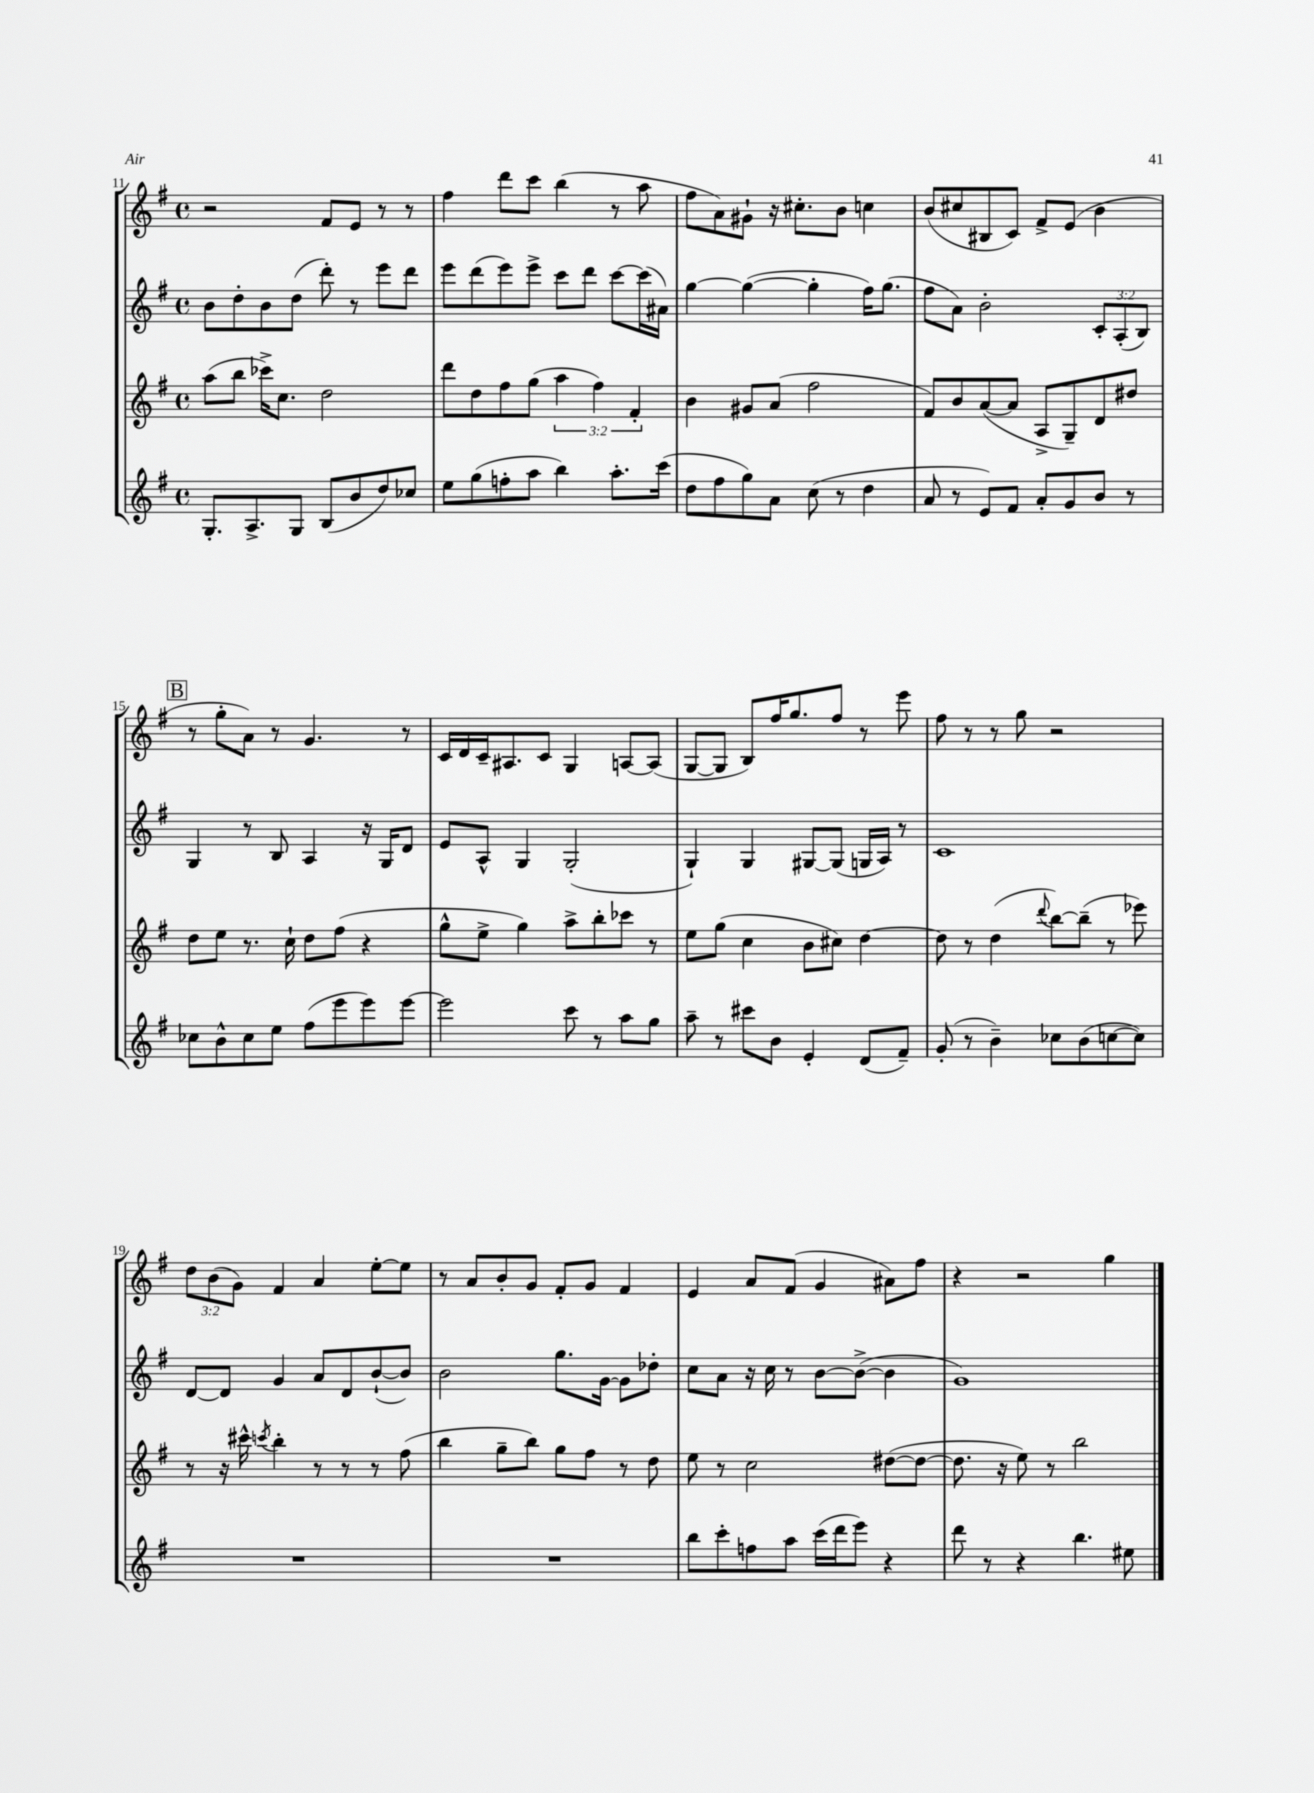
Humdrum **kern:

**kern	**kern	**kern	**kern
*staff4	*staff3	*staff2	*staff1
*clefG2	*clefG2	*clefG2	*clefG2
*k[f#]	*k[f#]	*k[f#]	*k[f#]
*M4/4	*M4/4	*M4/4	*M4/4
*met(c)	*met(c)	*met(c)	*met(c)
8.G'	(8aa	8b	2r
.	8bb	8dd'	.
8.A^	.	.	.
.	16ccc-^)	8b	.
.	8.cc	.	.
8G	.	(8dd	.
(8B	2dd	8ddd')	8f#
8b	.	8r	8e
8dd)	.	8eee	8r
8cc-	.	8ddd	8r
=	=	=	=
8ee	8ddd	8eee	4ff#
(8gg	8dd	(8ddd	.
8ff'	8ff#	8eee)	8ddd
8aa	(8gg	8eee^	8ccc
4bb)	6aa	8ccc	(4bb
.	.	8ddd	.
.	6ff#)	.	.
8.aa'	.	[8ccc	8r
.	6f#'	.	.
.	.	(16ccc]	8aa
(16ccc	.	16a#)	.
=	=	=	=
8dd	4b	[4gg	8ff#
8ff#	.	.	8a)
8gg)	8g#	(4gg_	8g#`
8a	(8a	.	16r
.	.	.	8.cc#'
(8cc	2ff#	4gg']	.
8r	.	.	8b
4dd	.	16ff#)	4cc
.	.	(8.gg	.
=	=	=	=
8a	8f#)	8ff#	(8b
8r	8b	8a)	8cc#
8e)	([8a	2b'	8B#
8f#	8a]	.	8c)
8a'	8A^	.	8f#^
8g	8G~)	.	(8e
8b	8d	12c'	4b
.	.	(12A'	.
8r	8dd#	.	.
.	.	12B)	.
=	=	=	=
8cc-	8dd	4G	8r
8b^^	8ee	.	8gg'
8cc-	8.r	8r	8a)
8ee	.	8B	8r
.	16cc`	.	.
(8ff#	8dd	4A	4.g
8eee	(8ff#	.	.
8eee)	4r	16r	.
.	.	16G	.
[8eee	.	8d	8r
=	=	=	=
2eee]	8gg^^	8e	16c
.	.	.	16d
.	8ee^	8A^^	16c~
.	.	.	8.A#
.	4gg)	4G	.
.	.	.	8c
8ccc	8aa^	(2G'	4G
8r	8bb'	.	.
8aa	8ccc-	.	[8A
8gg	8r	.	(8A]
=	=	=	=
8aa~	8ee	4G`)	[8G
8r	(8gg	.	8G]
8ccc#	4cc	4G	8B)
8b	.	.	16ff#
.	.	.	8.gg
4e'	8b	[8G#	.
.	8cc#)	(8G#]	8ff#
(8d	[4dd	16G	8r
.	.	16A)	.
8f#~)	.	8r	8eee
=	=	=	=
(8g'	8dd]	1c	8ff#
8r	8r	.	8r
4b~)	(4dd	.	8r
.	.	.	8gg
.	8qqddd	.	.
8cc-	[8bb)	.	2r
(8b	(8bb~]	.	.
[8cc	8r	.	.
8cc])	8eee-)	.	.
=	=	=	=
1r	8r	[8d	12dd
.	.	.	(12b
.	16r	8d]	.
.	.	.	12g)
.	16ccc#^^	.	.
.	8qccc	.	.
.	4bb'	4g	4f#
.	8r	8a	4a
.	8r	8d	.
.	8r	([8b`	[8ee'
.	(8ff#	8b])	8ee]
=	=	=	=
1r	4bb	2b	8r
.	.	.	8a
.	8gg~	.	8b'
.	8bb)	.	8g
.	8gg	8.gg	8f#'
.	8ff#	.	8g
.	.	[16g	.
.	8r	8g]	4f#
.	8dd	8dd-'	.
=	=	=	=
8bb	8ee	8cc	4e
8ccc'	8r	8a	.
8ff	2cc	16r	8a
.	.	16cc	.
8aa	.	8r	(8f#
(16ccc	.	[8b	4g
16ddd	.	.	.
8eee)	.	(8b^_	.
4r	([8dd#	4b]	8a#)
.	8dd#_	.	8ff#
=	=	=	=
8ddd	8.dd#]	1g)	4r
8r	.	.	.
.	16r	.	.
4r	8ee)	.	2r
.	8r	.	.
4.bb	2bb	.	.
.	.	.	4gg
8ee#	.	.	.
==	==	==	==
*-	*-	*-	*-
